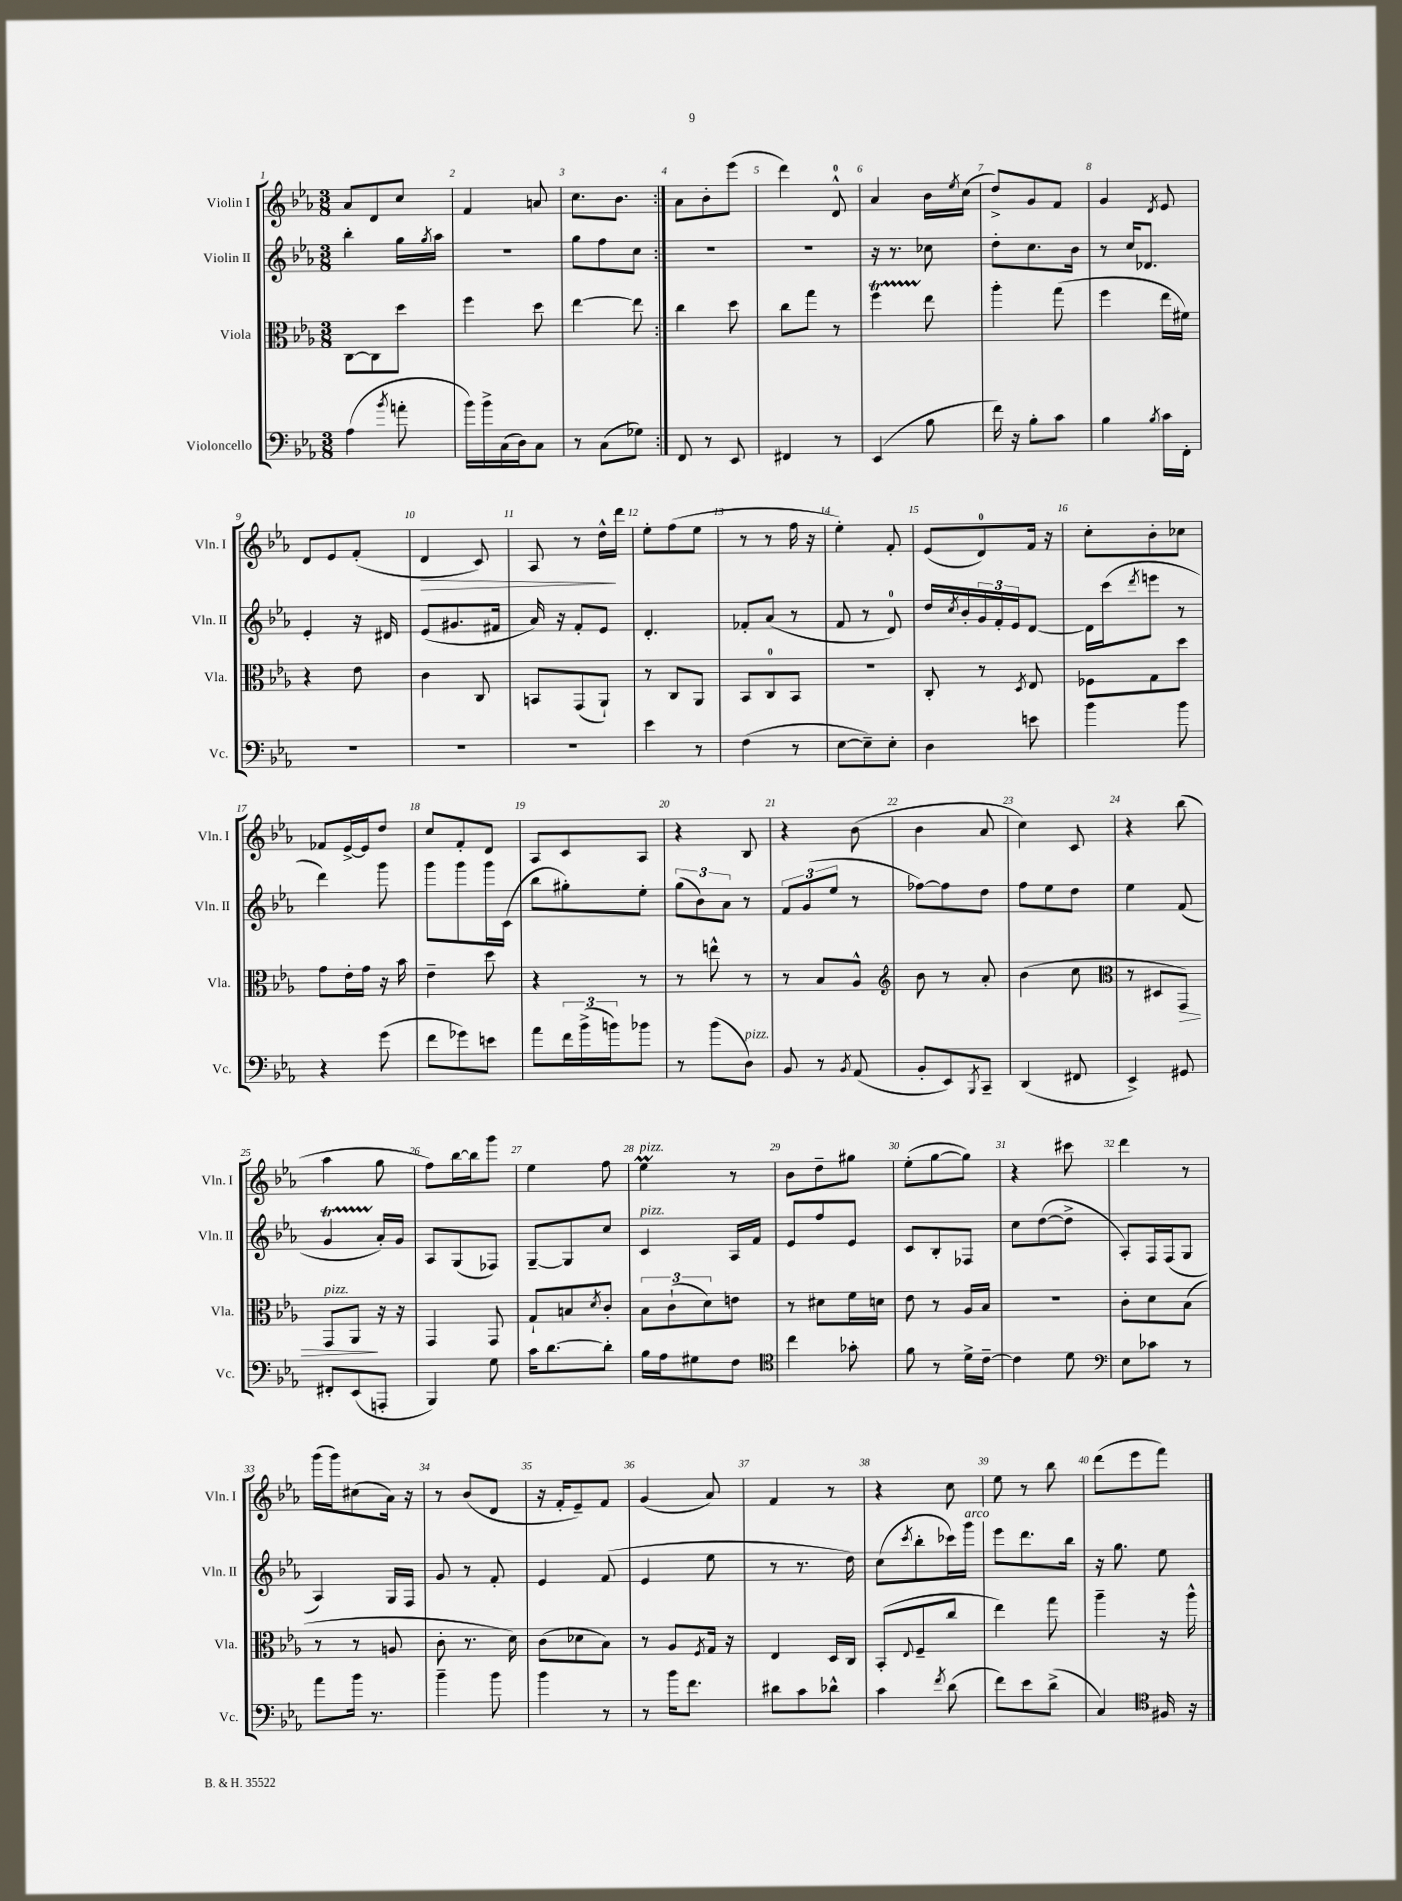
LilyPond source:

<<
\new StaffGroup <<
\new Staff = "s0" \with { instrumentName = "Violin I" shortInstrumentName = "Vln. I" } {
    \clef treble \key ees \major \numericTimeSignature \time 3/8
    \repeat volta 2 { aes'8 d'8 c''8 |
    f'4 a'8 |
    c''8. bes'8. | }
    aes'8 bes'8-. ees'''8( |
    d'''4) d'8-0-^ |
    aes'4 bes'16 \acciaccatura { ees''8 } c''16( |
    d''8->) g'8 f'8 |
    g'4 \acciaccatura { d'8 } ees'8 |
    d'8 ees'8 f'8-.( |
    d'4\> c'8) |
    aes8 r8 d''16-^\! d'''16 |
    ees''8-. f''8( ees''8 |
    r8 r8 f''16 r16 |
    ees''4-.) f'8-. |
    ees'8( d'8-0) f'16 r16 |
    c''8-. bes'8-. ces''8 |
    fes'8 ees'16~-> ees'16 d''8 |
    c''8 f'8-. d'8 |
    aes8 c'8 aes8 |
    r4 bes8 |
    r4 bes'8( |
    bes'4 aes'8 |
    c''4) c'8 |
    r4 bes''8( |
    aes''4 g''8 |
    f''8) bes''16~ bes''16 g'''8 |
    ees''4 f''8 |
    ees''4\prall^\markup { \italic "pizz." } r8 |
    bes'8 d''8-- gis''8 |
    ees''8-.( g''8~ g''8) |
    r4 cis'''8 |
    d'''4 r8 |
    g'''16( g'''16) cis''8( aes'16) r16 |
    r8 bes'8( d'8 |
    r16 f'16-. ees'8--) f'8 |
    g'4( aes'8) |
    f'4 r8 |
    r4 c''8 |
    ees''8 r8 bes''8 |
    d'''8( ees'''8 f'''8) \bar "|." |
}
\new Staff = "s1" \with { instrumentName = "Violin II" shortInstrumentName = "Vln. II" } {
    \clef treble \key ees \major \numericTimeSignature \time 3/8
    \repeat volta 2 { bes''4-. g''16 \acciaccatura { g''8 } aes''16 |
    R4. |
    g''8 f''8 c''8 | }
    R4. |
    R4. |
    r16 r8. ces''8 |
    d''8-. c''8. bes'16 |
    r8 c''16 des'8. |
    ees'4-. r16 dis'16 |
    ees'8( gis'8. fis'16 |
    aes'16) r16 f'8-. ees'8 |
    d'4.-. |
    fes'8-. aes'8( r8 |
    f'8 r8 d'8-0) |
    d''16 \acciaccatura { c''8 } bes'16-. \tuplet 3/2 { g'16 f'16-. ees'16 } d'8~ |
    d'16 c'''16( \acciaccatura { d'''8 } e'''8 r8 |
    d'''4) g'''8 |
    g'''8 g'''8 g'''16 c'16( |
    bes''8 gis''8-.) ees''8-. |
    \tuplet 3/2 { g''8( bes'8) aes'8 } r8 |
    \tuplet 3/2 { f'8 g'8( ees''8 } r8 |
    fes''8~) fes''8 d''8 |
    f''8 ees''8 d''8 |
    ees''4 f'8( |
    g'4\startTrillSpan aes'16-.\stopTrillSpan) g'16 |
    aes8 g8( fes8) |
    g8~-- g8 c''8 |
    c'4^\markup { \italic "pizz." } aes16 f'16 |
    ees'8 f''8 ees'8 |
    c'8 bes8-. fes8 |
    c''8 d''8~( d''8-> |
    aes8-.) f16 f16( g8 |
    aes4) g16 f16 |
    g'8 r8 f'8-. |
    ees'4 f'8( |
    ees'4 ees''8 |
    r8 r8. d''16) |
    c''8( \acciaccatura { c'''8 } bes''8-. ces'''16) g'''16^\markup { \italic "arco" } |
    ees'''8 d'''8. bes''16 |
    r16 g''8. ees''8 \bar "|." |
}
\new Staff = "s2" \with { instrumentName = "Viola" shortInstrumentName = "Vla." } {
    \clef alto \key ees \major \numericTimeSignature \time 3/8
    \repeat volta 2 { c8~ c8 d''8 |
    f''4 d''8 |
    ees''4~ ees''8 | }
    c''4 d''8 |
    c''8 g''8 r8 |
    f''4\startTrillSpan ees''8\stopTrillSpan |
    aes''4-. g''8( |
    f''4 ees''16 fis'16) |
    r4 ees'8 |
    c'4 c8 |
    b,8 g,8( aes,8-!) |
    r8 c8 aes,8 |
    bes,8 c8-0 bes,8 |
    R4. |
    c8-. r8 \acciaccatura { d8 } ees8 |
    fes8 g8 d''8 |
    g'8 ees'16-. g'16 r16 bes'16 |
    ees'4-- d''8 |
    r4 r8 |
    r8 e''8-^ r8 |
    r8 bes8 aes8-^ |
    \clef treble bes'8 r8 aes'8-. |
    bes'4( c''8 |
    \clef alto r8 dis8 g,8\>) |
    g,8^\markup { \italic "pizz." } aes,8\! r16 r16 |
    g,4 g,8 |
    g8-! b8 \acciaccatura { d'8 } c'8-. |
    \tuplet 3/2 { bes8 c'8-!( d'8) } e'8 |
    r8 dis'8 f'16 d'16 |
    ees'8 r8 aes16 bes16 |
    R4. |
    c'8-. d'8 bes8( |
    r8 r8 a8 |
    c'8-. r8. d'16) |
    c'8( des'8 bes8) |
    r8 aes8 \acciaccatura { f8 } g16 r16 |
    ees4 d16 c16 |
    bes,8-.( \appoggiatura { ees8 } f8-- c''8 |
    ees''4) g''8 |
    aes''4-- r16 aes''16-^ \bar "|." |
}
\new Staff = "s3" \with { instrumentName = "Violoncello" shortInstrumentName = "Vc." } {
    \clef bass \key ees \major \numericTimeSignature \time 3/8
    \repeat volta 2 { aes4( \acciaccatura { bes'8 } a'8-. |
    bes'16) bes'16-> c16( d16) c8 |
    r8 c8( ges8) | }
    f,8 r8 ees,8 |
    fis,4 r8 |
    ees,4( bes8 |
    f'16) r16 bes8-. c'8 |
    bes4 \acciaccatura { bes8 } c'16 f,16-. |
    R4. |
    R4. |
    R4. |
    ees'4 r8 |
    f4( r8 |
    ees8~ ees8--) ees8-. |
    d4 e'8 |
    bes'4 bes'8 |
    r4 g'8( |
    f'8 ges'8) e'8 |
    aes'8 \tuplet 3/2 { f'16 bes'16->( b'16) } bes'8 |
    r8 bes'8( d8^\markup { \italic "pizz." }) |
    bes,8 r8 \acciaccatura { bes,8 } aes,8( |
    bes,8-. ees,8) \acciaccatura { bes,,8 } c,8-- |
    d,4( fis,8 |
    ees,4->) gis,8 |
    fis,8-. ees,8( a,,8-. |
    bes,,4) g8 |
    c'16 d'8.~ d'8-. |
    bes16 aes16 gis8 f8 |
    \clef tenor c''4 ges'8-. |
    f'8 r8 d'16-> c'16~-- |
    c'4 d'8 |
    \clef bass ees8 ces'8 r8 |
    aes'8 bes'16 r8. |
    bes'4-- bes'8 |
    bes'4 r8 |
    r8 bes'16 f'8. |
    dis'8 c'8 des'8-^ |
    c'4 \acciaccatura { f'8 } d'8( |
    f'8) ees'8 d'8->( |
    c4) \clef tenor fis16 r16 \bar "|." |
}
>>
>>
\layout { \context { \Score \override BarNumber.break-visibility = ##(#f #t #t) barNumberVisibility = #all-bar-numbers-visible } }
